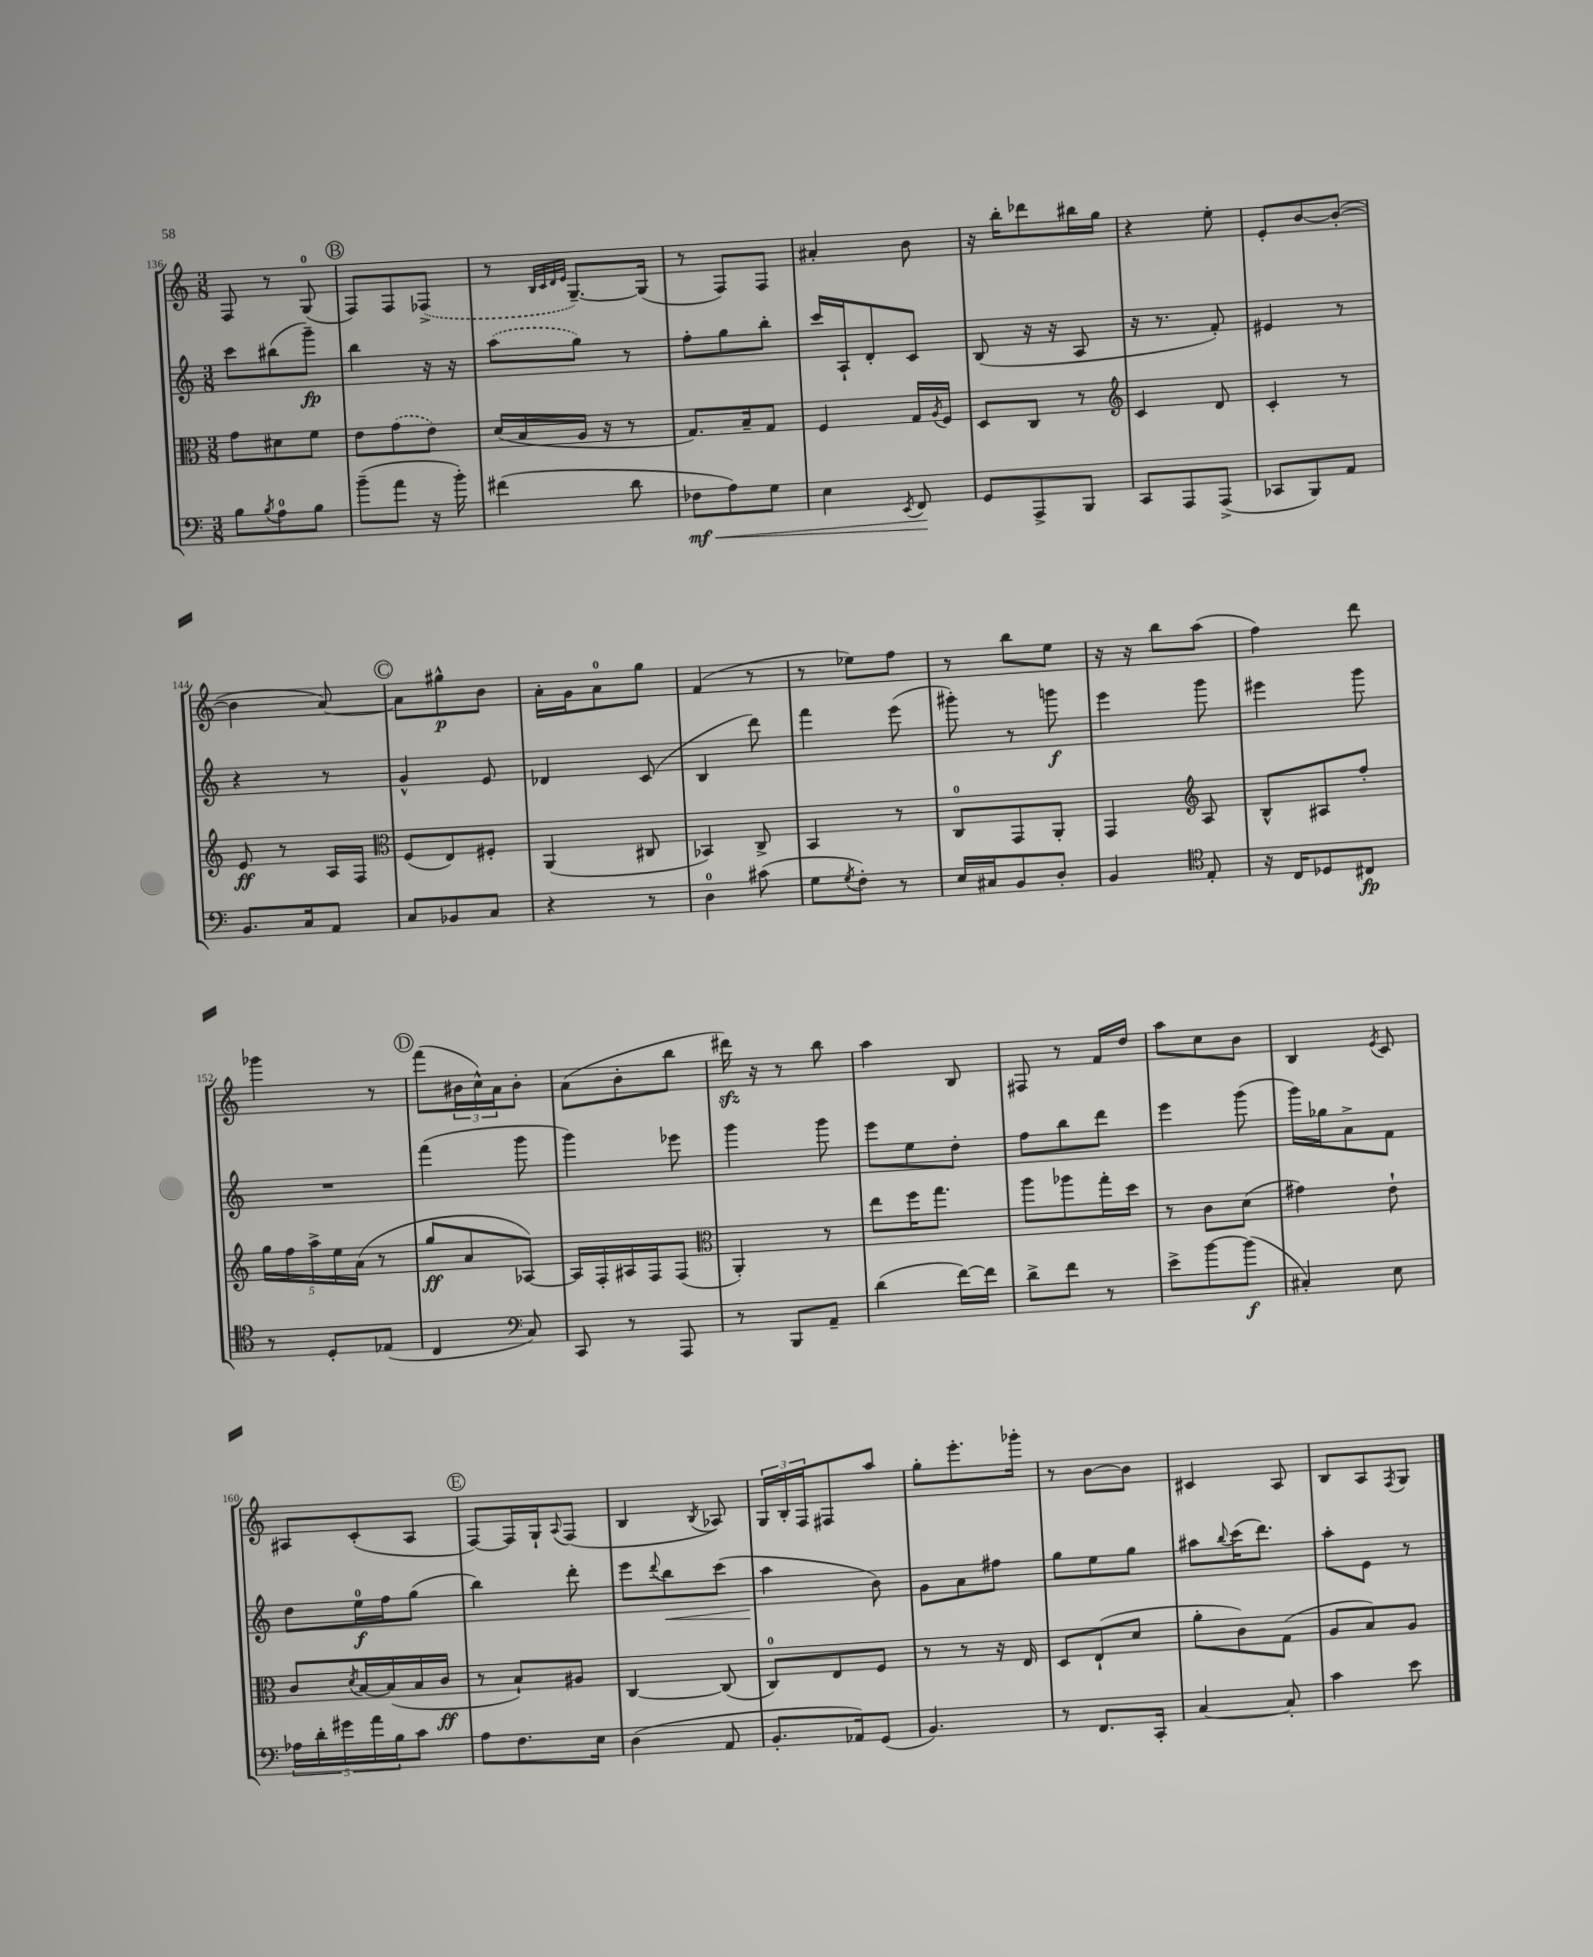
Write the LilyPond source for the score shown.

<<
\new StaffGroup <<
\new Staff = "s0" {
    \clef treble \key c \major \numericTimeSignature \time 3/8
    f8 r8 g8-0( |
    \mark \markup { \circle "B" } f8) f8 \once \slurDashed fes8->( |
    r8 \grace { b32 c'32 d'32 e'32 } g8.~--) g16( |
    r8 f8) f8 |
    ais'4-. b'8 |
    r16 b''16-. des'''8 bis''16 g''16 |
    r4 e''8-. |
    e'8-. b'8~ b'8~-.( |
    b'4 a'8~) |
    \mark \markup { \circle "C" } a'8 gis''8-^\p b'8 |
    a'16-. g'16 a'8-0 g''8 |
    f'4( r8 |
    r8 ees''8) f''8 |
    r8 b''8 e''8 |
    r16 r16 b''8 a''8( |
    f''4) d'''8 |
    ges'''4 r8 |
    \mark \markup { \circle "D" } f'''8( \tuplet 3/2 { bis'16 c''16-^) a'16 } bis'8-. |
    a'8( b'8-. b''8 |
    dis'''16\sfz) r16 r8 b''8 |
    a''4 b8 |
    fis8 r8 f'16 d''16 |
    a''8 c''8 b'8 |
    b4 \acciaccatura { e'8 } c'8 |
    ais8 c'8-.( ais8 |
    \mark \markup { \circle "E" } f8~) f16 g16-! \appoggiatura { a8 } f8( |
    b4 \acciaccatura { b8 } aes8) |
    \tuplet 3/2 { g16 b16-. f16 } fis8 a''8 |
    g''8-. e'''8.-. ges'''16-. |
    r8 b'8~ b'8 |
    cis'4 a8 |
    b8 a8 \acciaccatura { f8 } g8 \bar "|." |
}
\new Staff = "s1" {
    \clef treble \key c \major \numericTimeSignature \time 3/8
    c'''8 bis''8( g'''8--\fp) |
    \mark \markup { \circle "B" } b''4 r16 r16 |
    \once \slurDashed a''8( g''8) r8 |
    f''8-. g''8 b''8-. |
    c'''16 a16-! d'8-. c'8 |
    b8( r16 r16 a8 |
    r16 r8. f'8-.) |
    eis'4 r8 |
    r4 r8 |
    \mark \markup { \circle "C" } g'4-^ e'8 |
    des'4 c'8( |
    b4 d'''8) |
    f'''4 e'''8( |
    gis'''8-.) r8 g'''8\f |
    e'''4 g'''8 |
    eis'''4 g'''8 |
    R4. |
    \mark \markup { \circle "D" } f'''4( g'''8 |
    g'''4) ees'''8 |
    g'''4 g'''8 |
    e'''8 e''8 d''8-. |
    f''8 b''8 d'''8 |
    e'''4 g'''8( |
    g'''16) ges''16 a'8-> f'8 |
    d''8 e''16-0\f f''16 g''8( |
    \mark \markup { \circle "E" } b''4) d'''8-. |
    e'''8 \appoggiatura { d'''8 } b''8\< c'''8( |
    a''4\! b'8) |
    g'8 a'8 fis''8 |
    g''8 e''8 g''8 |
    ais''8 \appoggiatura { b''8 } c'''16( d'''8.) |
    a''8-. e'8 r8 \bar "|." |
}
\new Staff = "s2" {
    \clef alto \key c \major \numericTimeSignature \time 3/8
    g'8 dis'8 f'8 |
    \mark \markup { \circle "B" } e'8 \once \slurDashed g'8( e'8) |
    d'16( b16 a16 r16 r8 |
    g8.) b16-- g8 |
    f4 g16 \acciaccatura { a8 } f16 |
    d8 c8 r8 |
    \clef treble c'4 d'8 |
    c'4-. r8 |
    e'8\ff r8 a16 f16 |
    \mark \markup { \circle "C" } \clef alto f8( e8) fis8-. |
    a,4( cis8 |
    bes,4) c8-> |
    b,4 r8 |
    c8-0 g,8 a,8-. |
    g,4 \clef treble a8 |
    b8-^ ais8 f''8-. |
    \tuplet 5/4 { g''16 f''16 a''16-> e''16 a'16( } r8 |
    \mark \markup { \circle "D" } g''8\ff a'8 aes8~) |
    aes16 f16-. ais16 f16 f8( |
    \clef alto a,4-.) r8 |
    e''8 f''16 g''8. |
    a''8 aes''8 g''16-. d''16 |
    r8 c'8 d'8( |
    gis'4) e'8-! |
    c'8 \acciaccatura { d'8 } b16~ b16( b16 c'16\ff |
    \mark \markup { \circle "E" } r8 b8-!) ais8 |
    c4~ c8( |
    c8-0) e8 f8 |
    r8 r8 r16 e16 |
    d8 e8-!( d'8 |
    a'8-. c'8) g8( |
    a8 b8) a8 \bar "|." |
}
\new Staff = "s3" {
    \clef bass \key c \major \numericTimeSignature \time 3/8
    b8 \acciaccatura { b8 } a8-0 b8 |
    \mark \markup { \circle "B" } b'8--( a'8 r16 b'16-.) |
    fis'4( d'8 |
    fes8\mf\< a8) g8 |
    e4 \acciaccatura { e,8 } f,8\! |
    g,8 a,,8-> b,,8 |
    c,8 a,,8 a,,8->( |
    ces,8 b,,8) a,8 |
    b,8. c16 a,8 |
    \mark \markup { \circle "C" } c8 bes,8 c8 |
    r4 r8 |
    d4-0 cis'8( |
    g8 \acciaccatura { g8 } f8-.) r8 |
    e16 cis16 b,8 d8-. |
    b,4 \clef tenor e8-. |
    r16 c16 des8 cis8\fp |
    r8 d8-. ees8( |
    \mark \markup { \circle "D" } c4 \clef bass c8) |
    c,8 r8 a,,8 |
    r8 b,,8 a,8-- |
    d'4( f'16~) f'16 |
    d'8-> f'8 r8 |
    e'8-> b'8~ b'8\f( |
    cis4-.) e8 |
    \tuplet 5/4 { aes16 d'16-. gis'16 a'16 b16 } c'8 |
    \mark \markup { \circle "E" } a8 f8. e16 |
    d4( a,8 |
    b,8.-. aes,16) g,8( |
    b,4.) |
    r8 f,8. c,16-. |
    c4~ c8-. |
    c'4 e'8 \bar "|." |
}
>>
>>
\layout { \context { \Score currentBarNumber = #136 } }
